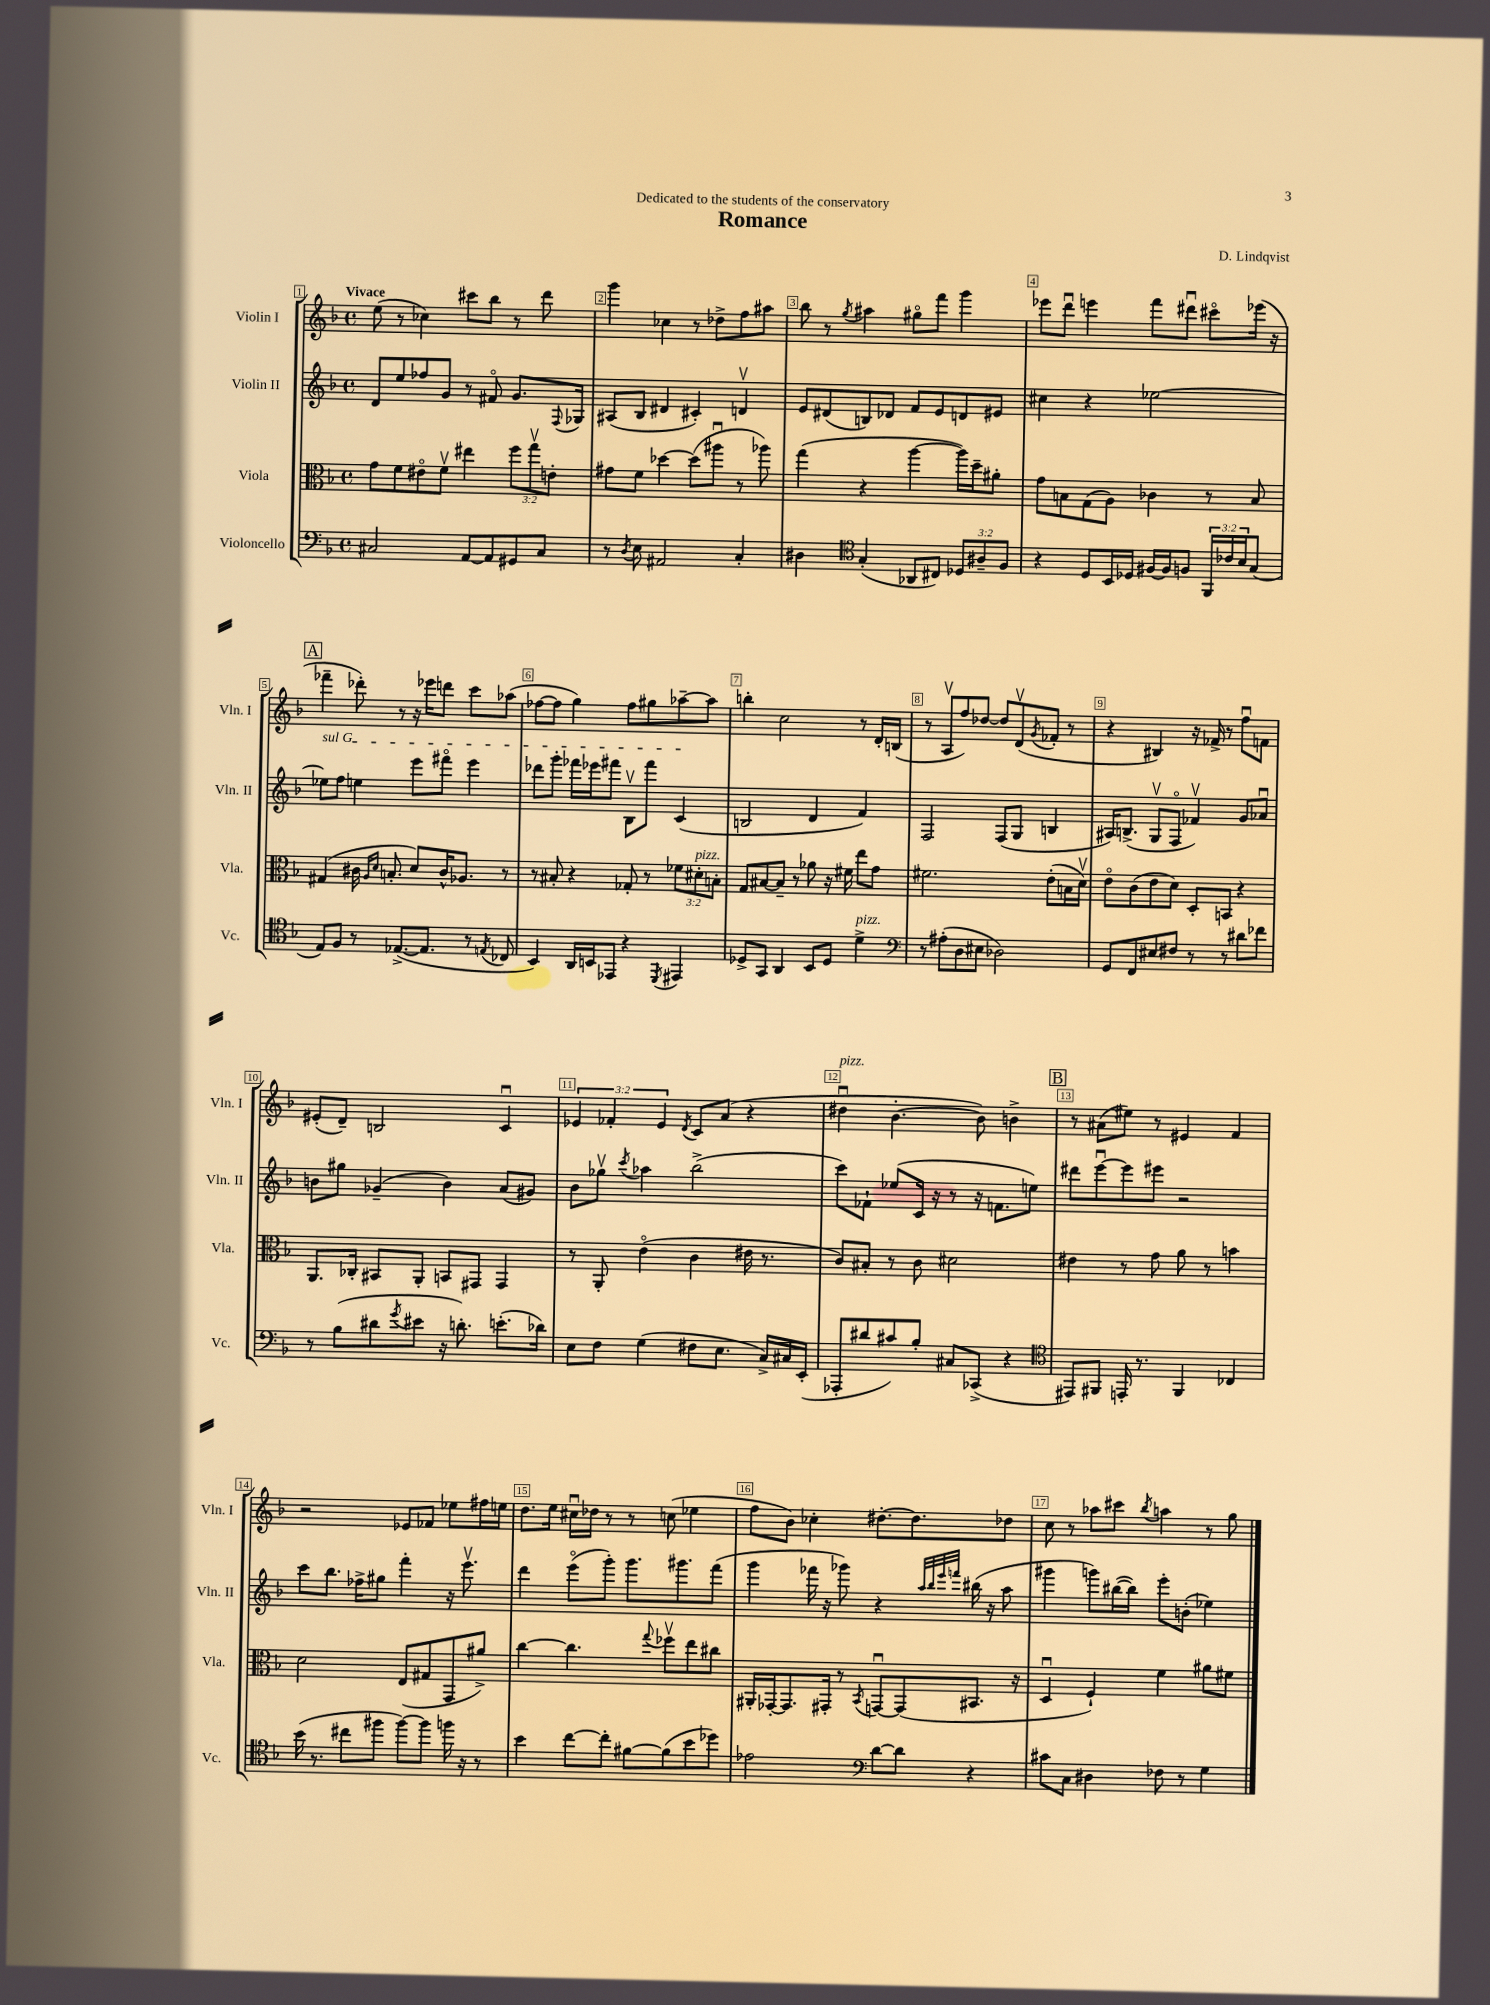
\header { title = "Romance" composer = "D. Lindqvist" dedication = "Dedicated to the students of the conservatory" }
<<
\new StaffGroup <<
\new Staff = "s0" \with { instrumentName = "Violin I" shortInstrumentName = "Vln. I" } {
    \clef treble \key f \major \defaultTimeSignature \time 4/4 \override Staff.TupletNumber.text = #tuplet-number::calc-fraction-text \tempo "Vivace"
    e''8( r8 ces''4) cis'''8 bes''8 r8 d'''8 |
    g'''4 ces''4 r8 des''8-> f''8 ais''8 |
    bes''8 r8 \acciaccatura { g''8 } ais''4 gis''8\flageolet f'''8 g'''4 |
    ees'''8 d'''8\downbow e'''4 f'''8 dis'''8\downbow cis'''8\flageolet ees'''16( r16 |
    \mark \markup { \box "A" } fes'''4-- des'''8-.) r8 r16 ees'''16 d'''8 c'''8 aes''8( |
    fes''8~ fes''8 g''4) fes''8 gis''8 aes''8~-- aes''8 |
    b''4-. c''2 r8 d'16-. b16( |
    r8 a8\upbow f''8) des''8~ des''8 d'8\upbow( \acciaccatura { g'8 } fes'8-. r8 |
    r4 bis4) r16 fes'16-> r8 f''8\downbow f'8 |
    eis'8-.( d'8--) b2 c'4\downbow |
    \tuplet 3/2 { ees'4 fes'4-. ees'4 } \acciaccatura { d'8 } c'8 a'8( r4 |
    dis''4\downbow^\markup { \italic "pizz." } bes'4.~-. bes'8) b'4-> |
    \mark \markup { \box "B" } r8 ais'8( eis''8) r8 eis'4 f'4 |
    r2 ees'8 fes'8 ees''8 fis''16 e''16 |
    d''8. e''16 cis''16\downbow des''16 r8 r8 c''8( ees''4 |
    f''8 bes'8) ces''4-. dis''8.~-. dis''8. des''8 |
    c''8 r8 aes''8 cis'''8 \acciaccatura { bes''8 } a''4 r8 g''8 \bar "|." |
}
\new Staff = "s1" \with { instrumentName = "Violin II" shortInstrumentName = "Vln. II" } {
    \clef treble \key f \major \defaultTimeSignature \time 4/4
    d'8 e''8 fes''8 g'8 r8 fis'8\flageolet g'8. \appoggiatura { f8 } ges16 |
    ais8( bes8 dis'4 cis'4-.) d'4\upbow |
    e'8 dis'8( b8) des'8 f'8 e'8 d'8 eis'8 |
    cis''4 r4 ees''2~ |
    \mark \markup { \box "A" } \once \override TextSpanner.bound-details.left.text = \markup { \italic "sul G" } ees''8\startTextSpan f''8 e''4 e'''8 fis'''8\flageolet e'''4 |
    des'''8 g'''8-. fes'''16 ees'''16 fis'''8 bes8\upbow fis'''8 c'4\stopTextSpan( |
    b2 d'4 f'4) |
    f2 f8( g8 b4 |
    ais16) b8.->( g8\upbow f8\flageolet fes'4\upbow) g'8 aes'8\downbow |
    b'8 gis''8 ges'4--( b'4) a'8( gis'8) |
    bes'8 ges''8\upbow \acciaccatura { c'''8 } aes''4 bes''2->( |
    c'''8) fes'8-! ees''8( c'16 r16 r8 r16 f'8. e''8) |
    \mark \markup { \box "B" } dis'''8 e'''8~\downbow e'''8 eis'''8 r2 |
    c'''8 bes''8. fes''16-> gis''8 f'''4-. r16 e'''8.\upbow |
    d'''4 e'''8\flageolet( g'''8-.) g'''8. gis'''8. f'''8( |
    g'''4 fes'''16 r16 ges'''8) r4 \grace { a''32 bes''32 e'''32 f'''32 } bis''16( r16 a''8 |
    gis'''4 g'''8) bis''16~( bis''16) e'''8-. b'8-.( ees''4) \bar "|." |
}
\new Staff = "s2" \with { instrumentName = "Viola" shortInstrumentName = "Vla." } {
    \clef alto \key f \major \defaultTimeSignature \time 4/4 \override Staff.TupletNumber.text = #tuplet-number::calc-fraction-text
    g'8 f'8 eis'8\flageolet f'8\upbow eis''4 \tuplet 3/2 { f''8 g''8\upbow e'8-. } |
    gis'8 f'8 des''4~ des''8( ais''8\downbow r8 aes''8) |
    g''4( r4 a''4~ a''16) d''16-- ais'8-. |
    g'8 b8 g8( a8) ces'4 r8 b8 |
    \mark \markup { \box "A" } gis4( cis'16 \grace { a16 d'16 } b8.-. d'8) cis'16-^ aes8. r8 |
    r8 bis8-. r4 ges8-. r8 \tuplet 3/2 { fes'8 dis'8-.^\markup { \italic "pizz." } b8-. } |
    g8 bis8~ bis8-- r8 aes'8 r16 fis'16 e''8 g'8 |
    fis'2. e'8-.( b16 d'16\upbow) |
    e'8\flageolet c'8( e'8 d'8) d8-. b,8 r4 |
    a,8. ces16-. bis,8 a,8-. b,8 gis,8 gis,4 |
    r8 a,8-. e'4\flageolet( c'4 eis'16 r8. |
    c'8) bis8-. r8 c'8 dis'2 |
    \mark \markup { \box "B" } eis'4 r8 g'8 a'8 r8 b'4 |
    d'2 e8( gis8 g,8 ais'8->) |
    c''4~ c''4. \appoggiatura { g''8 } fes''8\upbow e''8 cis''8 |
    ais,16-. ges,16~-. ges,8. gis,16-. r8 \acciaccatura { bes,8 } g,8~\downbow g,8( bis,8. r16 |
    d4\downbow f4-!) f'4 ais'8 fis'8 \bar "|." |
}
\new Staff = "s3" \with { instrumentName = "Violoncello" shortInstrumentName = "Vc." } {
    \clef bass \key f \major \defaultTimeSignature \time 4/4 \override Staff.TupletNumber.text = #tuplet-number::calc-fraction-text
    cis2 a,8~ a,8 gis,8 cis8 |
    r8 \acciaccatura { d8 } e8 ais,2 c4-. |
    dis4 \clef tenor g4-.( aes,8 cis8) \tuplet 3/2 { des8 ais8-- f8 } |
    r4 d8 bes,16 des16 fis16~ fis16 f8 \tuplet 3/2 { f,16 ces'16 bes16 } g8( |
    \mark \markup { \box "A" } e8) f8 r8 ees8.~->( ees8. r8 \acciaccatura { e8 } ces8 |
    bes,4) a,16 b,16 ees,8 r4 \acciaccatura { d,8 } eis,4 |
    des8-> g,8 a,4 bes,8 des8 d'4->^\markup { \italic "pizz." } |
    \clef bass r8 ais8-.( d8 eis8 des2) |
    g,8 f,8 eis8 fis8 r8 r8 dis'8 fes'8 |
    r8 bes8( dis'8 \acciaccatura { g'8 } eis'8 r16 d'8.-.) e'8.-.( des'16) |
    e8 f8 g4( fis8 e8. c16->) cis16 e,16-.( |
    aes,,8-. dis'8 cis'8) bes8-. cis8 ces,8->( r4 |
    \mark \markup { \box "B" } \clef tenor eis,8) fis,8 e,16-. r8. fis,4 ces4 |
    bes'16( r8. cis''8 fis''8 fis''8~) fis''8 f''16 r16 r8 |
    bes'4 c''8~ c''8-. fis'8~ fis'8( bes'8 des''8) |
    ees'2 \clef bass d'8~ d'8 r4 |
    cis'8 c8 dis4 fes8 r8 g4 \bar "|." |
}
>>
>>
\layout { \context { \Score \override BarNumber.break-visibility = ##(#f #t #t) barNumberVisibility = #all-bar-numbers-visible \override BarNumber.stencil = #(make-stencil-boxer 0.1 0.3 ly:text-interface::print) } }
